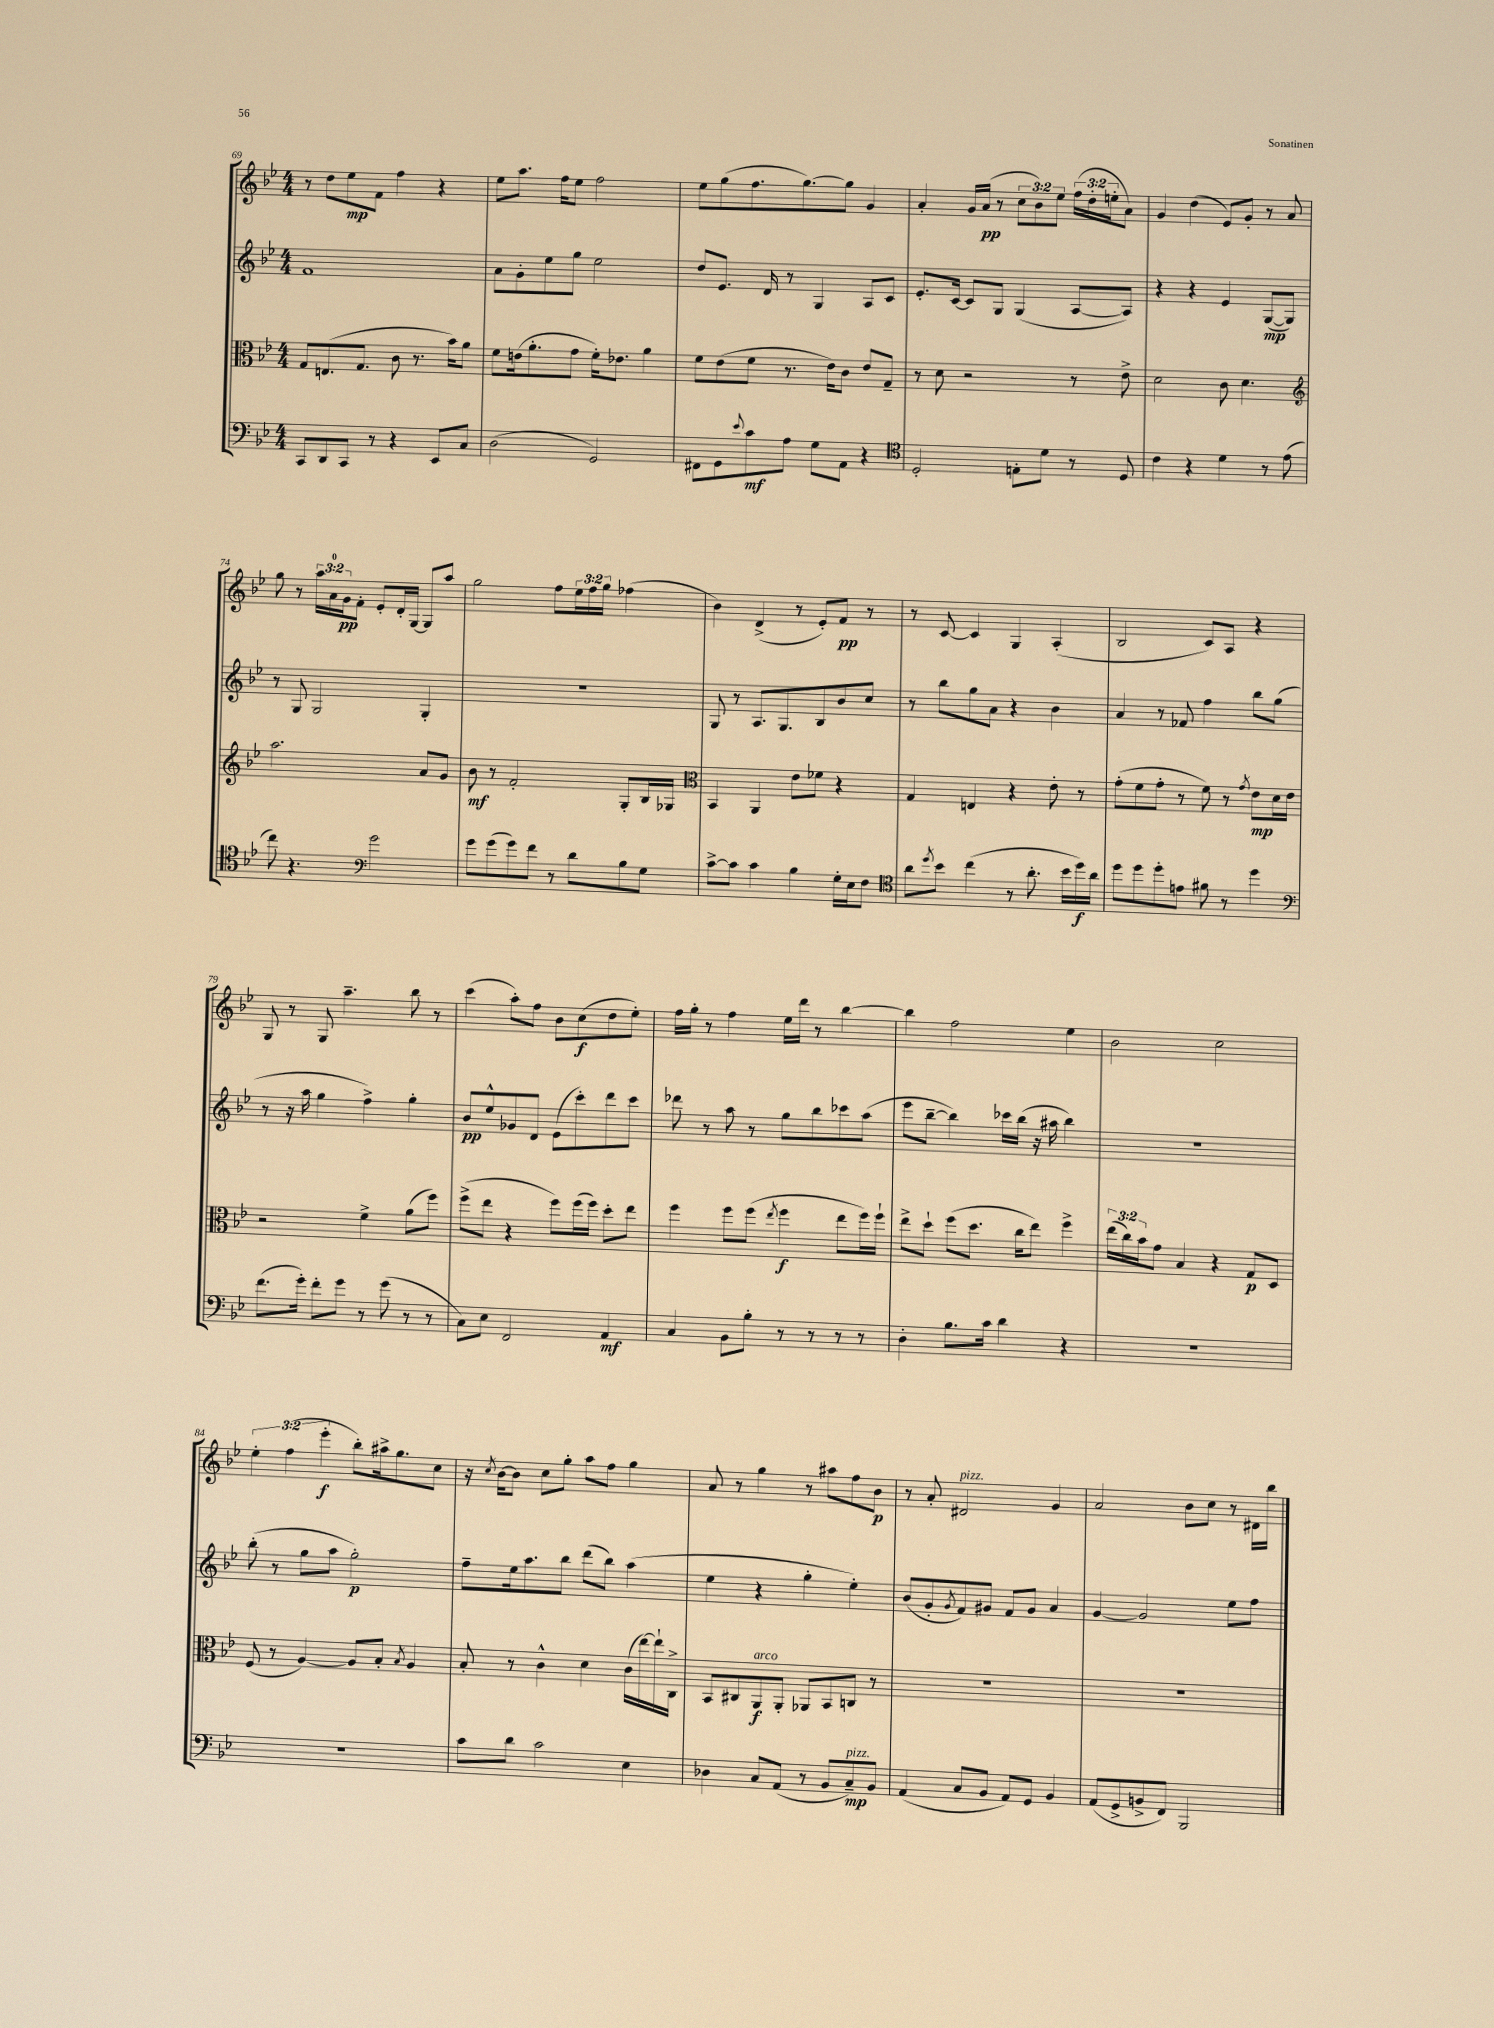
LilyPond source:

<<
\new StaffGroup <<
\new Staff = "s0" {
    \clef treble \key bes \major \numericTimeSignature \time 4/4 \override Staff.TupletNumber.text = #tuplet-number::calc-fraction-text
    r8 d''8 ees''8\mp f'8 f''4 r4 |
    ees''8 a''8. f''16 ees''8 f''2 |
    ees''8 g''8( f''8. g''8.~) g''8 g'4 |
    a'4-. g'16 a'16\pp( r8 \tuplet 3/2 { c''8 bes'8) ees''8 } \tuplet 3/2 { f''16( d''16-. e''16-. } a'8) |
    g'4 d''4( ees'8) g'8-. r8 a'8 |
    g''8 r8 \tuplet 3/2 { a''16 a'16-0 g'16\pp } f'8-. ees'8-. d'16-. g16~ g8 a''8 |
    g''2 f''8 \tuplet 3/2 { ees''16 f''16 g''16 } fes''4( |
    bes'4) d'4->( r8 ees'8-.) f'8\pp r8 |
    r8 c'8~ c'4 g4 a4-.( |
    bes2 c'8) a8 r4 |
    g8 r8 g8 a''4.-- bes''8 r8 |
    c'''4( a''8-.) f''8 bes'8 c''8\f( d''8 ees''8-.) |
    f''16 g''16-. r8 f''4 ees''16 d'''16 r8 bes''4~ |
    bes''4 f''2 ees''4 |
    bes'2 c''2 |
    \tuplet 3/2 { ees''4-. f''4( ees'''4-.\f } bes''8-.) ais''16-> g''8. c''8 |
    r16 \acciaccatura { c''8 } bes'16~ bes'8 c''8 g''8-. a''8 f''8 g''4 |
    a'8 r8 g''4 r8 ais''8 f''8 bes'8\p |
    r8 a'8-. dis'2^\markup { \italic "pizz." } g'4 |
    a'2 bes'8 c''8 r8 dis'16 bes''16 \bar "|." |
}
\new Staff = "s1" {
    \clef treble \key bes \major \numericTimeSignature \time 4/4
    f'1 |
    a'8 g'8-. ees''8 g''8 ees''2 |
    d''8 ees'8. d'16 r8 g4 a8 c'8 |
    ees'8.-. c'16~ c'8 g8 g4( a8~ a8) |
    r4 r4 ees'4 g8~\mp( g8) |
    r8 g8 g2 g4-. |
    R1 |
    g8 r8 a8. g8. bes8 bes'8 c''8 |
    r8 bes''8 g''8 a'8 r4 bes'4 |
    a'4 r8 fes'8 f''4 bes''8 g''8( |
    r8 r16 a''16 g''4 f''4->) g''4-. |
    bes'8\pp ees''8-^ ges'8 d'8 ees'8( c'''8-.) d'''8 c'''8 |
    des'''8 r8 a''8 r8 g''8 bes''8 ces'''8 a''8( |
    ees'''8 bes''8~-- bes''4) ces'''16 bes''16( r16 ais''16 bes''4) |
    R1 |
    bes''8-.( r8 g''8 a''8 g''2-.\p) |
    f''8-- ees''16 a''8. bes''8 d'''8( bes''8) a''4( |
    ees''4 r4 g''4-. ees''4-.) |
    bes'8( g'8-. \acciaccatura { g'8 } f'8) gis'8 f'8 gis'8 a'4 |
    g'4~ g'2 ees''8 f''8 \bar "|." |
}
\new Staff = "s2" {
    \clef alto \key bes \major \numericTimeSignature \time 4/4 \override Staff.TupletNumber.text = #tuplet-number::calc-fraction-text
    g8 e8.( g8. c'8 r8. bes'16) a'8 |
    f'8 e'16( a'8.-. g'8 f'16-.) ees'8. a'4 |
    f'8 ees'8( f'8 r8. ees'16) c'8 ees'8 g8-- |
    r8 d'8 r2 r8 ees'8-> |
    d'2 c'8 d'4. |
    \clef treble a''2. a'8 g'8 |
    bes'8\mf r8 f'2-. g8-. bes16 ges16 |
    \clef alto bes,4 a,4 ees'8 fes'8 r4 |
    g4 e4 r4 ees'8-. r8 |
    g'8-.( f'8 g'8-. r8 f'8) r8 \acciaccatura { g'8 } ees'8\mp d'16 ees'16 |
    r2 f'4-> a'8( f''8) |
    f''8->( ees''8 r4 f''8) f''16( f''16) d''8-. ees''8 |
    f''4 f''8 f''8( \acciaccatura { ees''8 } f''4\f ees''8 f''16) f''16-! |
    ees''8-> d''8-! f''8( d''8. c''16 ees''8) f''4-> |
    \tuplet 3/2 { ees''16( c''16) bes'16 } g'8 bes4 r4 g8\p d8 |
    f8( r8 a4~) a8 bes8-. \acciaccatura { bes8 } a4 |
    bes8-. r8 c'4-^ d'4 c'16( ees''16~) ees''16-! c16-> |
    bes,8 cis8 a,8\f^\markup { \italic "arco" } a,8-. aes,8 bes,8 c8 r8 |
    R1 |
    R1 \bar "|." |
}
\new Staff = "s3" {
    \clef bass \key bes \major \numericTimeSignature \time 4/4
    c,8 d,8 c,8 r8 r4 ees,8 c8 |
    d2( g,2) |
    fis,8 g,8 \appoggiatura { ees'8 } c'8\mf a8 g8 a,8 r4 |
    \clef tenor d2-. e8-. d'8 r8 d8 |
    c'4 r4 d'4 r8 ees'8( |
    c''8) r4. \clef bass g'2 |
    g'8 g'8( g'8) f'8 r8 d'8 bes8 g8 |
    c'8~-> c'8 c'4 bes4 g16-. ees16 f8 |
    \clef tenor a'8 \acciaccatura { d''8 } bes'8 c''4( r8 a'8.-. bes'16 d''16\f) a'16 |
    d''8 d''8 d''8-. e'8 fis'8 r8 d''4 |
    \clef bass f'8.( g'16-.) f'8-. g'8 r8 g'8( r8 r8 |
    c8) ees8 f,2 a,4\mf |
    c4 bes,8 bes8-. r8 r8 r8 r8 |
    d4-. bes8. c'16 d'4 r4 |
    R1 |
    R1 |
    c'8 d'8 c'2 ees4 |
    des4 c8 a,8( r8 bes,8 c8--\mp^\markup { \italic "pizz." }) bes,8 |
    a,4( c8 bes,8 a,8) g,8 bes,4 |
    a,8( g,8-> b,8-> f,8) bes,,2 \bar "|." |
}
>>
>>
\layout { \context { \Score currentBarNumber = #69 } }
